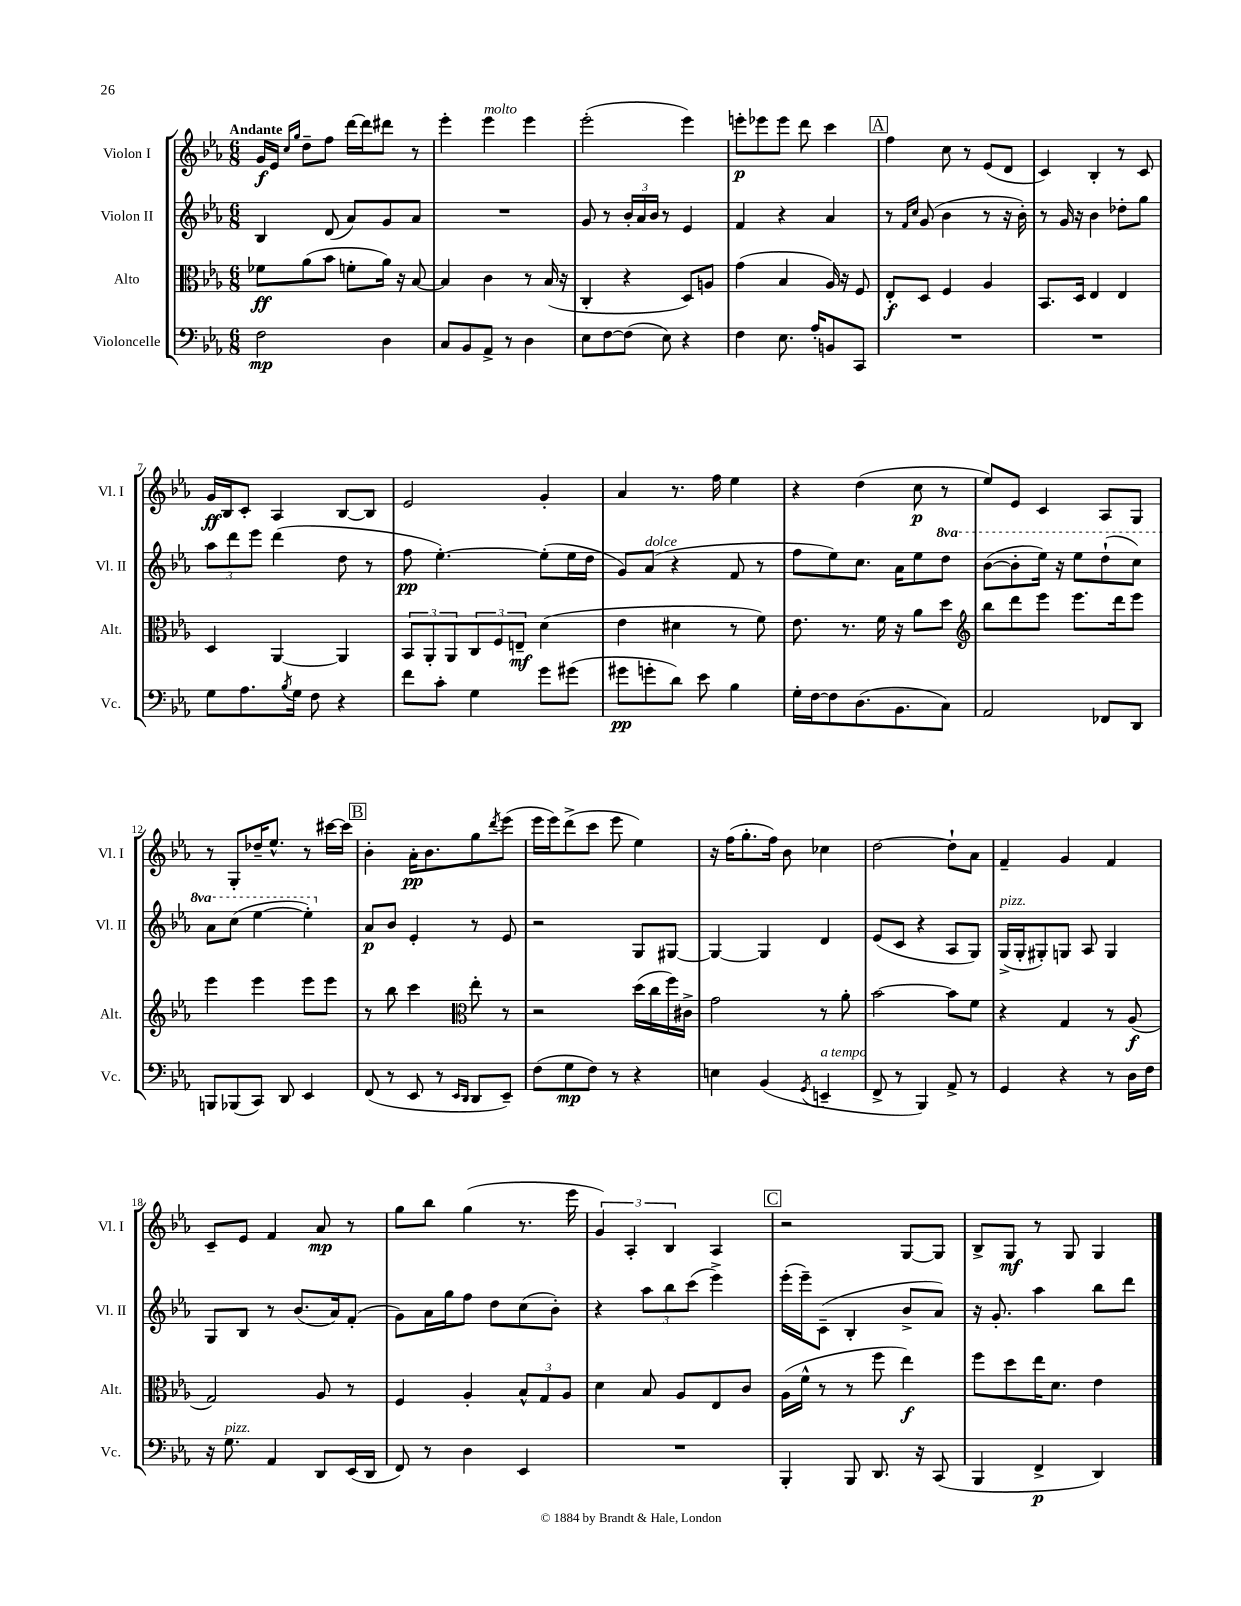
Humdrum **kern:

**kern	**kern	**kern	**kern
*staff4	*staff3	*staff2	*staff1
*clefF4	*clefC3	*clefG2	*clefG2
*k[b-e-a-]	*k[b-e-a-]	*k[b-e-a-]	*k[b-e-a-]
*M6/8	*M6/8	*M6/8	*M6/8
2F\	8f-\L	4B-/	16g/LL
.	.	.	16e-/JJ
.	.	.	16qqcc/LL
.	.	.	16qqgg/JJ
.	(8a-\	.	8dd~\L
.	8b-\J	(8d/	8ff\J
.	8f'\L	8a-/L)	[16ddd\LL
.	.	.	16ddd\]J
4D\	16a-\Jk)	8g/	8ddd#\J
.	16r	.	.
.	[8B-/	8a-/J	8r
=	=	=	=
8C/L	4B-/]	2.r	4eee-'\
8BB-/	.	.	.
8AA-^/J	4c\	.	4eee-\
8r	.	.	.
4D\	8r	.	4eee-\
.	(16B-/	.	.
.	16r	.	.
=	=	=	=
8E-\L	4C'/	8g/	(2eee-'\
[8F\	.	8r	.
(8F\]J	4r	24b-'/LL	.
.	.	24a-/	.
.	.	24b-/JJ	.
8E-\)	.	8r	.
4r	8D/L)	4e-/	4eee-\)
.	8A/J	.	.
=	=	=	=
4F\	(4g\	4f/	8eee'\L
.	.	.	8eee-\
8.E-\	4B-/	4r	8eee-\J
.	.	.	8ddd\
16A-'/LK	.	.	.
8BB/	16A-/)	4a-/	4ccc\
.	16r	.	.
8CC/J	8F/	.	.
=	=	=	=
2.r	8E-'/L	8r	4ff\
.	.	16qqf/LL	.
.	.	16qqcc/JJ	.
.	8D/J	(8g/	.
.	4F/	4b-\	8cc\
.	.	.	8r
.	4A-/	8r	(8e-/L
.	.	16r	8d/J
.	.	16b-'\)	.
=	=	=	=
2.r	8.BB-/L	8r	4c/)
.	.	16g/	.
.	16D/Jk	16r	.
.	4E-/	4b-\	4B-'/
.	4E-/	8dd-'\L	8r
.	.	8gg\J	8c/
=	=	=	=
8G\L	4D/	12aa-\L	16g/LL
.	.	.	16B-/J
.	.	12ddd\	.
8.A-\	.	.	8c'/J
.	.	12eee-\J	.
.	[4AA-/	(4ddd\	4A-/
8qB-/	.	.	.
16G\Jk	.	.	.
8F\	.	.	.
4r	4AA-/]	8dd\	[8B-/L
.	.	8r	8B-/]J
=	=	=	=
8f\L	12BB-/L	8ff\	2e-/
.	12AA-'/	.	.
8c'\J	.	[4.ee-'\)	.
.	12AA-/	.	.
4G\	12C/	.	.
.	12F/	.	.
.	12E~/J	.	.
8g\L	(4d\	(8ee-'\]L	4g'/
(8g#\J	.	16ee-\L	.
.	.	16dd\JJ	.
=	=	=	=
8g#\L	4e-\	8g/L)	4a-/
8g'\	.	(8a-/J	.
8d\J)	4d#\	4r	8.r
8e-\	.	.	.
.	.	.	16ff\
4B-\	8r	8f/	4ee-\
.	8f\)	8r	.
=	=	=	=
16G'\LL	8.e-\	8ff\L	4r
[16F\J	.	.	.
8F\]	.	8ee-\)	.
.	8.r	.	.
(8.D\	.	8.cc\J	(4dd\
.	16f\	.	.
8.BB-\	16r	16a-\LK	.
.	8a-\L	8ee-\	8cc\
8C\J)	8dd\J	8ddd\J	8r
=	=	=	=
*	*clefG2	*	*
2AA-/	8bb-\L	([8bb-\L	8ee-/L)
.	8ddd\	8bb-'\]	8e-/J
.	8eee-\J	16eee-\Jk)	4c/
.	.	16r	.
.	8.eee-\L	8eee-\L	.
8FF-/L	.	(8ddd`\	8A-/L
.	16ddd\k	.	.
8DD/J	8eee-\J	8ccc\J)	8G/J
=	=	=	=
8BBB/L	4eee-\	8aa-\L	8r
(8BBB-/	.	(8ccc\J	8G'/L
8CC/J)	4eee-\	[4eee-\	16dd-~/K
.	.	.	8.ee-^^/J
8DD/	.	.	.
4EE-/	8eee-\L	4eee-'\])	8r
.	8eee-\J	.	[16ccc#\LL
.	.	.	16ccc#\]JJ
=	=	=	=
(8FF/	8r	8a-/L	4b-'\
8r	8bb-\	8b-/J	.
8EE-/	4ccc\	4e-'/	16a-'\LK
.	.	.	8.b-\
8r	.	.	.
*	*clefC3	*	*
16qqEE-/LL	.	.	.
16qqDD/JJ	.	.	.
8DD/L	8ee-'\	8r	8gg\
.	.	.	8qddd/
8EE-~/J)	8r	8e-/	(8eee-\J
=	=	=	=
(8F\L	2r	2r	16eee-\LL
.	.	.	16eee-\J)
8G\	.	.	(8ddd^\
8F\J)	.	.	8ccc\J
8r	.	.	8eee-\
4r	(16dd\LL	8G/L	4ee-\)
.	16cc\	.	.
.	16ff\)	[8G#/J	.
.	16c#^\JJ	.	.
=	=	=	=
4E\	2g\	4G#/_	16r
.	.	.	(16ff\LK
.	.	.	8.gg'\
(4BB-/	.	4G#/]	.
.	.	.	16ff\Jk)
.	.	.	8b-\
8qGG/	.	.	.
4EE~/	8r	4d/	4cc-\
.	8a-'\	.	.
=	=	=	=
8FF^/	[2b-\	(8e-/L	[2dd\
8r	.	8c/J	.
4BBB-/)	.	4r	.
8AA-^/	8b-\]L	8A-/L	8dd`\]L
8r	8f\J	8G/J)	8a-\J
=	=	=	=
4GG/	4r	(16G^/LL	4f~/
.	.	16G'/J	.
.	.	8G#'/)	.
4r	4G/	8G/J	4g/
.	.	8A-/	.
8r	8r	4G/	4f/
16D\LL	(8A-/	.	.
16F\JJ	.	.	.
=	=	=	=
16r	2G/)	8G/L	8c~/L
8.G\	.	.	.
.	.	8B-/J	8e-/J
4AA-/	.	8r	4f/
.	.	(8.b-/L	.
8DD/L	8A-/	.	8a-/
.	.	16a-/k)	.
(16EE-/L	8r	(8f'/J	8r
16DD/JJ	.	.	.
=	=	=	=
8FF/)	4F/	8g\L)	8gg\L
8r	.	16a-\L	8bb-\J
.	.	16gg\J	.
4D\	4A-'/	8ff\J	(4gg\
.	.	8dd\L	.
4EE-/	12B-^^/L	(8cc\	8.r
.	12G/	.	.
.	.	8b-'\J)	.
.	12A-/J	.	.
.	.	.	16eee-\
=	=	=	=
2.r	4d\	4r	6g/)
.	.	.	6A-'/
.	8B-/	12aa-\L	.
.	.	12bb-\	6B-/
.	8A-/L	.	.
.	.	(12ccc\J	.
.	8E-/	4eee-^\)	4A-/
.	8c/J	.	.
=	=	=	=
4BBB-'/	(16A-\LL	(16eee-'\LL	2r
.	16f^^\JJ	16eee-~\J)	.
.	8r	(8c~\J	.
8BBB-/	8r	4B-'/	.
8.DD/	8ff\	.	.
.	4ee-\)	8b-^/L	[8G/L
16r	.	.	.
(8CC/	.	8a-/J)	8G/]J
=	=	=	=
4BBB-/	8ff\L	16r	8B-^/L
.	.	8.g'/	.
.	8dd\	.	8G/J
4FF^/	16ee-\K	4aa-\	8r
.	8.d\J	.	.
.	.	.	8G/
4DD/)	4e-\	8bb-\L	4G/
.	.	8ddd\J	.
==	==	==	==
*-	*-	*-	*-
